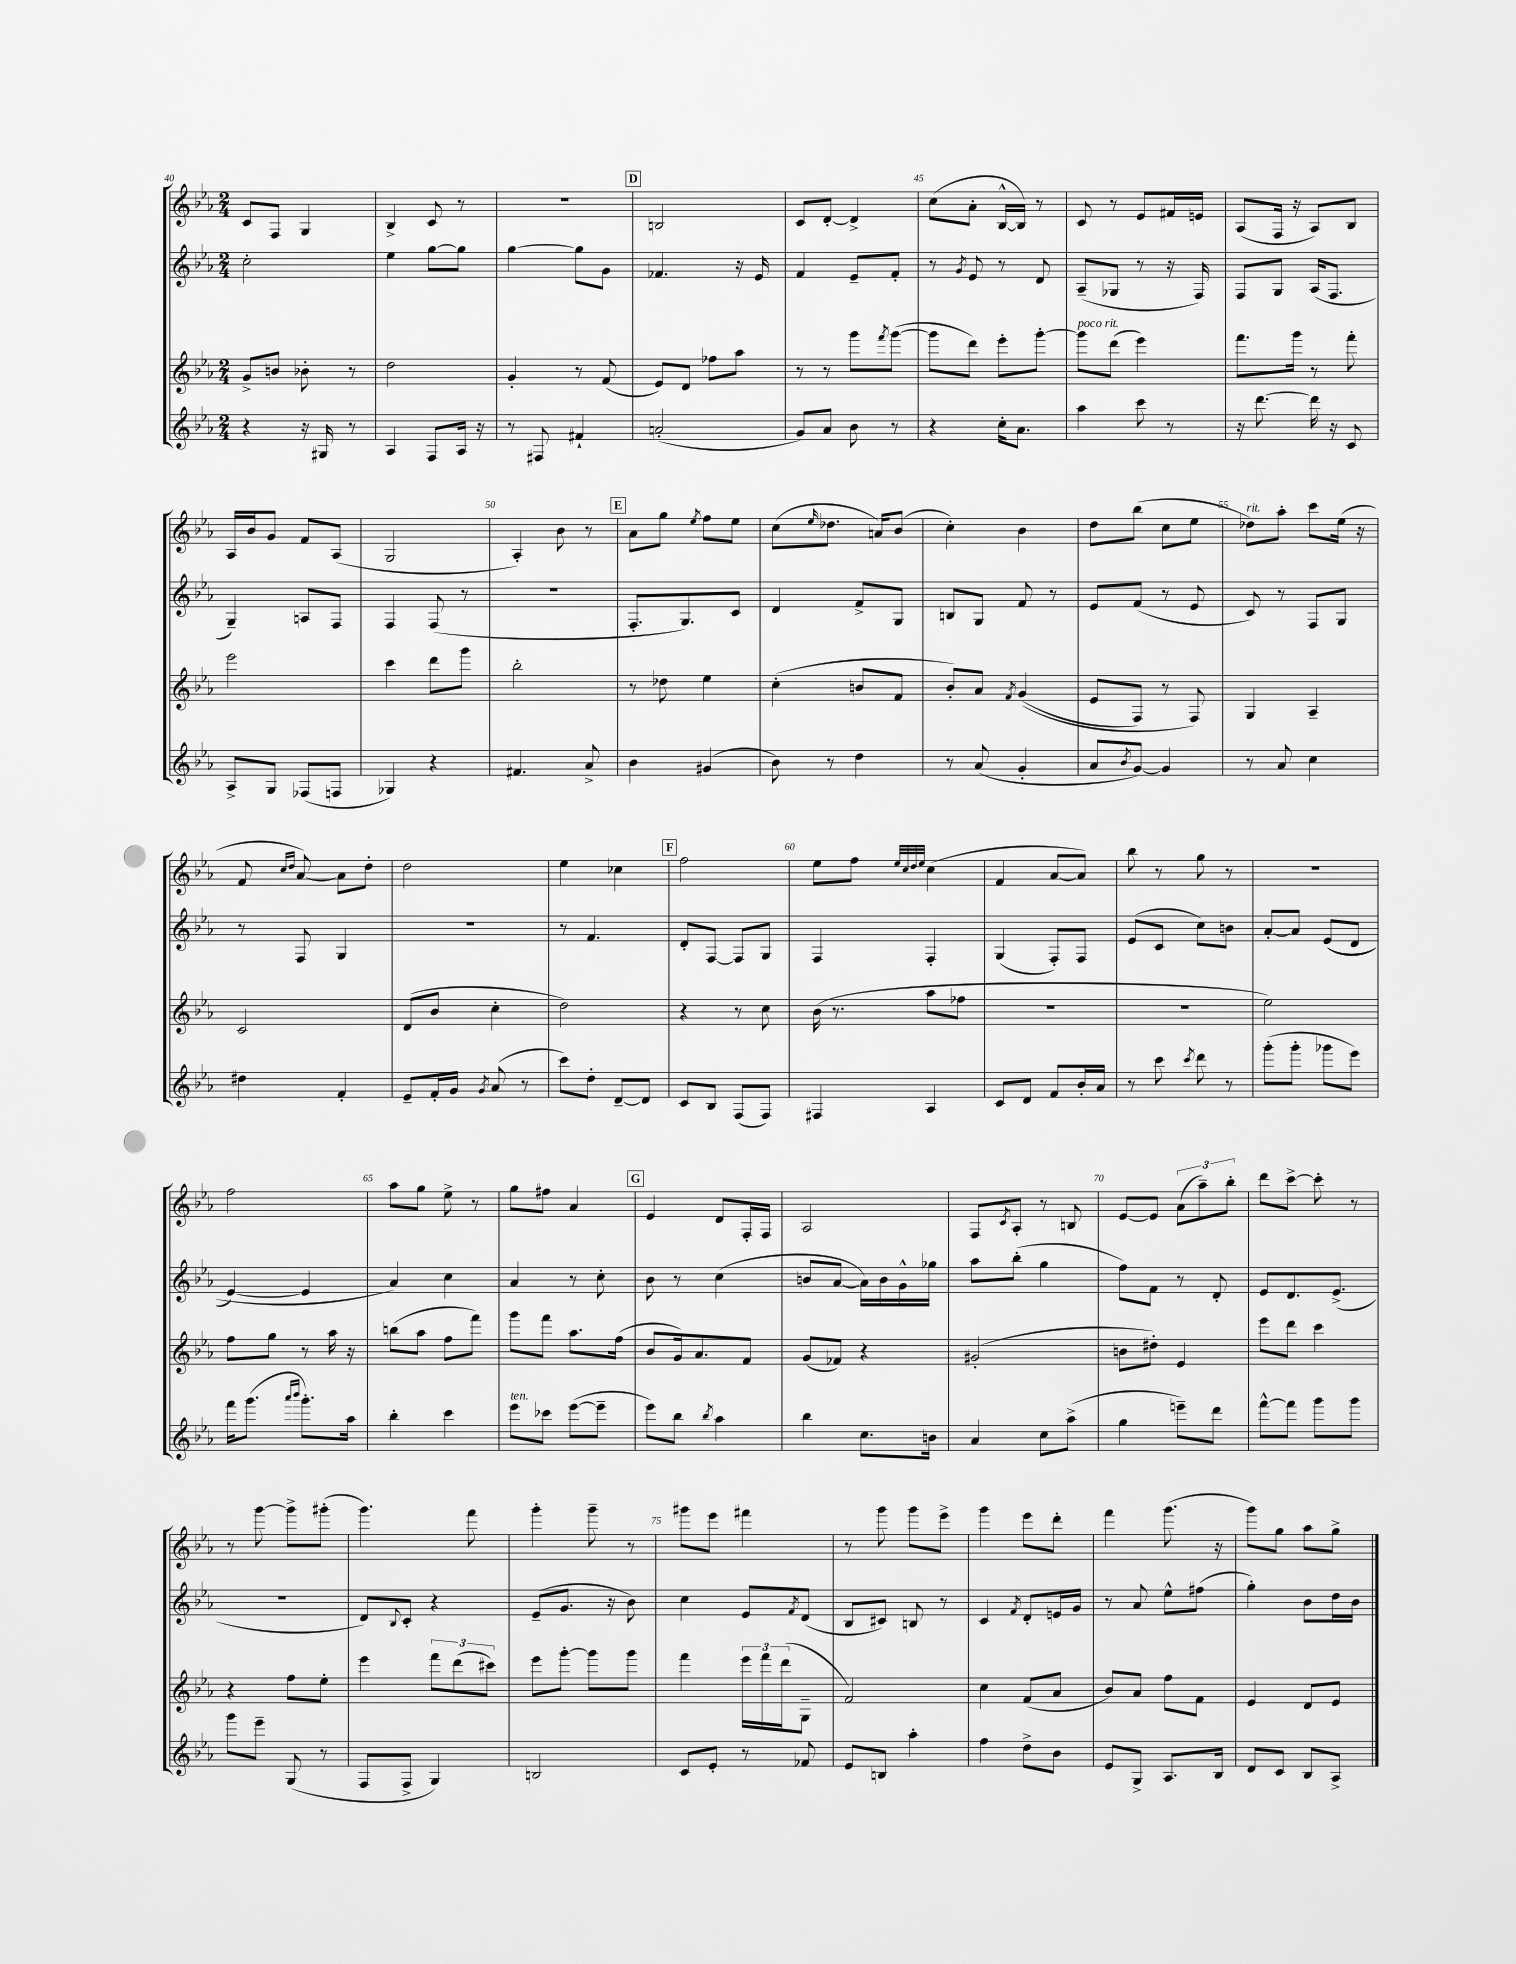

**kern	**kern	**kern	**kern
*staff4	*staff3	*staff2	*staff1
*clefG2	*clefG2	*clefG2	*clefG2
*k[b-e-a-]	*k[b-e-a-]	*k[b-e-a-]	*k[b-e-a-]
*M2/4	*M2/4	*M2/4	*M2/4
4r	8g^/L	2cc'\	8c/L
.	8b/J	.	8F/J
16r	8b-'\	.	4G/
16G#/	.	.	.
8r	8r	.	.
=	=	=	=
4A-/	2dd\	4ee-\	4B-^/
8F/L	.	[8gg\L	8c/
16A-/Jk	.	8gg\]J	8r
16r	.	.	.
=	=	=	=
8r	4g'/	[4gg\	2r
8F#/	.	.	.
4f#`/	8r	8gg\]L	.
.	(8f/	8g\J	.
=	=	=	=
(2a'/	8e-/L)	4.f-/	2B/
.	8d/J	.	.
.	8ff-\L	.	.
.	8aa-\J	16r	.
.	.	16e-/	.
=	=	=	=
8g/L)	8r	4f/	8c/L
8a-/J	8r	.	[8d'/J
8b-\	8ggg\L	8e-~/L	4d^/]
.	8qfff/	.	.
8r	([8ggg\J	8f'/J	.
=	=	=	=
4r	8ggg\]L	8r	(8cc\L
.	.	8qg/	.
.	8ddd\J)	8e-/	8a-'\J
16cc'\LK	8eee-'\L	8r	[16B-^^/LL
8.a-\J	.	.	16B-/]JJ)
.	[8ggg'\J	8d/	8r
=	=	=	=
4aa-\	8ggg\]L	(8A-~/L	8c/
.	(8ddd\J	8G-/J	8r
8ccc\	4eee-\)	8r	8e-/L
8r	.	16r	16f#/L
.	.	16F/)	16e/JJ
=	=	=	=
16r	8.fff\L	8F/L	(8A-/L
[8.ddd\	.	.	.
.	.	8G/J	16F/Jk
.	16ggg\Jk	.	16r
16ddd\]	8r	(16A-/LK	8A-/L)
16r	.	8.F/J	.
8c/	8fff'\	.	8B-/J
=	=	=	=
8A-^/L	2eee-\	4G~/)	16A-/LL
.	.	.	16b-/J
8G/J	.	.	8g/J
(8F-/L	.	8A/L	8f/L
8F/J	.	8F/J	(8A-/J
=	=	=	=
4G-/)	4ccc\	4F/	2G/
4r	8ddd\L	(8F/	.
.	8ggg\J	8r	.
=	=	=	=
4.f#/	2bb-'\	2r	4A-'/)
.	.	.	8b-\
8a-^/	.	.	8r
=	=	=	=
4b-\	8r	8.F'/L	8a-\L
.	8dd-\	.	8gg\J
.	.	8.G/)	.
.	.	.	8qee-/
(4g#/	4ee-\	.	8ff\L
.	.	8c/J	8ee-\J
=	=	=	=
8b-\)	(4cc'\	4d/	(8cc\L
.	.	.	16qqee-/
8r	.	.	8.dd-\J
4dd\	8b/L	8f^/L	.
.	.	.	16a/LK)
.	8f/J	8G/J	(8b-/J
=	=	=	=
8r	8b-'/L)	8B/L	4cc'\)
(8a-/	8a-/J	8G/J	.
.	8qf/	.	.
4g'/	&((4g/	8f/	4b-\
.	.	8r	.
=	=	=	=
8a-/L	8e-/L	8e-/L	8dd\L
8qb-/	.	.	.
[8g/J)	8F/J)	(8f/J	(8bb-\J
4g/]	8r	8r	8cc\L
.	8F/&)	8e-/	8ee-\J
=	=	=	=
8r	4G/	8c/)	8dd-\L)
8a-/	.	8r	8aa-'\J
4cc\	4A-~/	8F/L	8ccc\L
.	.	8G/J	(16ee-\Jk
.	.	.	16r
=	=	=	=
4dd#\	2c/	8r	8f/
.	.	.	16qqcc/LL
.	.	.	16qqdd/JJ
.	.	8F/	[8a-/)
4f'/	.	4G/	8a-\]L
.	.	.	8dd'\J
=	=	=	=
8e-~/L	(8d/L	2r	2dd\
16f'/L	8b-/J	.	.
16g/JJ	.	.	.
8qg/	.	.	.
(8a-/	4cc'\	.	.
8r	.	.	.
=	=	=	=
8ccc\L)	2dd\)	8r	4ee-\
8dd'\J	.	4.f/	.
[8d~/L	.	.	4cc-\
8d/]J	.	.	.
=	=	=	=
8c/L	4r	8d'/L	2ff\
8B-/J	.	[8F/J	.
(8F/L	8r	8F/]L	.
8F/J)	8cc\	8G/J	.
=	=	=	=
4F#/	(16b-\	4F/	8ee-\L
.	8.r	.	.
.	.	.	8ff\J
.	.	.	32qqee-/LLL
.	.	.	32qqcc/
.	.	.	32qqdd/
.	.	.	32qqee-/JJJ
4A-/	8aa-\L	4F'/	(4cc\
.	8ff-\J	.	.
=	=	=	=
8c/L	2r	(4G/	4f/
8d/J	.	.	.
8f/L	.	8F'/L)	[8a-/L
16b-'/L	.	8F/J	8a-/]J)
16a-/JJ	.	.	.
=	=	=	=
8r	2r	(8e-/L	8bb-\
8ccc\	.	8c/J	8r
8qccc/	.	.	.
8ddd\	.	8cc\L)	8gg\
8r	.	8b\J	8r
=	=	=	=
(8ggg'\L	2ee-\)	[8a-'/L	2r
8ggg'\J	.	8a-/]J	.
8ggg-\L	.	&((8e-/L	.
8eee-\J)	.	8d/J	.
=	=	=	=
16fff\LK	8ff\L	[4e-/)	2ff\
(8.ggg\J	.	.	.
.	8gg\J	.	.
16qqaaa-/LL	.	.	.
16qqbbb-/JJ	.	.	.
8.ggg'\L)	8r	4e-/]	.
.	16aa-\	.	.
16aa-\Jk	16r	.	.
=	=	=	=
4bb-'\	(8bb\L	4a-/&)	8aa-\L
.	8aa-\J	.	8gg\J
4ccc\	8ff\L	4cc\	8ee-^\
.	8fff\J)	.	8r
=	=	=	=
8eee-\L	8ggg\L	4a-/	8gg\L
8ccc-\J	8fff\J	.	8ff#\J
([8eee-\L	8.aa-\L	8r	4a-/
8eee-~\]J	.	8cc'\	.
.	(16ff\Jk	.	.
=	=	=	=
8eee-\L)	8b-/L	8b-\	4e-/
8bb-\J	16g/k)	8r	.
.	8.a-/	.	.
8qbb-/	.	.	.
4aa-\	.	(4cc\	8d/L
.	8f/J	.	16F'/L
.	.	.	16F/JJ
=	=	=	=
4bb-\	(8g/L	8b/L	2A-/
.	8f-/J)	[8a-/J	.
8.cc\L	4r	16a-\]LL)	.
.	.	16b\	.
.	.	16g^^\	.
16b\Jk	.	16gg-\JJ	.
=	=	=	=
4a-/	(2g#'/	8aa-\L	8F/L
.	.	.	8qc/
.	.	(8bb-'\J	8A-'/J
8cc\L	.	4gg\	8r
(8aa-^\J	.	.	8B/
=	=	=	=
4gg\	8b\L	8ff\L)	[8e-/L
.	8dd#'\J)	8f\J	8e-/]J
8eee~\L)	4e-/	8r	(12a-\L
.	.	.	12aa-~\)
8ddd\J	.	8d'/	.
.	.	.	12bb-'\J
=	=	=	=
[8fff^^\L	8eee-\L	8e-/L	8ddd\L
8fff\]J	8ddd\J	8.d/	[8ccc^\J
8ggg\L	4ccc\	.	8ccc'\]
.	.	(8.e-^/J	.
8ggg\J	.	.	8r
=	=	=	=
8ggg\L	4r	2r	8r
8eee-~\J	.	.	[8ggg\
(8G/	8ff\L	.	8ggg^\]L
8r	8ee-'\J	.	(8ggg#'\J
=	=	=	=
8F/L	4eee-\	8d/L)	4.ggg\)
.	.	8qqB-/	.
8F^/J	.	8c'/J	.
4G/)	12fff\L	4r	.
.	(12ddd\	.	.
.	.	.	8fff\
.	12ccc#\J)	.	.
=	=	=	=
2B/	8eee-\L	(8e-~/L	4ggg'\
.	[8ggg'\J	8.g/J	.
.	8ggg\]L	.	8ggg~\
.	.	16r	.
.	8ggg\J	8b-\)	8r
=	=	=	=
8c/L	4fff\	4cc\	8ggg#\L
8e-'/J	.	.	8eee-\J
8r	24eee-\LL	8e-/L	4fff#\
.	24fff\	.	.
.	(24ddd\J	.	.
.	.	8qf/	.
8f-/	8G~\J	(8d/J	.
=	=	=	=
8e-/L	2f/)	8B-/L	8r
8B/J	.	8c#/J)	8ggg\
4aa-'\	.	8B/	8ggg\L
.	.	8r	8eee-^\J
=	=	=	=
4ff\	4cc\	4c/	4ggg\
.	.	8qf/	.
8dd^\L	(8f/L	8d'/L	8eee-\L
8b-\J	8a-/J	16e/L	8ddd'\J
.	.	16g/JJ	.
=	=	=	=
8e-/L	8b-/L)	8r	4fff\
8G^/J	8a-/J	8a-/	.
8.A-/L	8ff\L	8ee-^^\L	(8.ggg\
.	8f\J	(8ff#\J	.
16B-/Jk	.	.	16r
=	=	=	=
8d/L	4e-/	4gg'\)	8ggg\L)
8c/J	.	.	8gg\J
8B-/L	8d/L	8b-\L	8aa-\L
8A-^/J	8e-/J	16dd\L	8gg^\J
.	.	16b-\JJ	.
==	==	==	==
*-	*-	*-	*-
